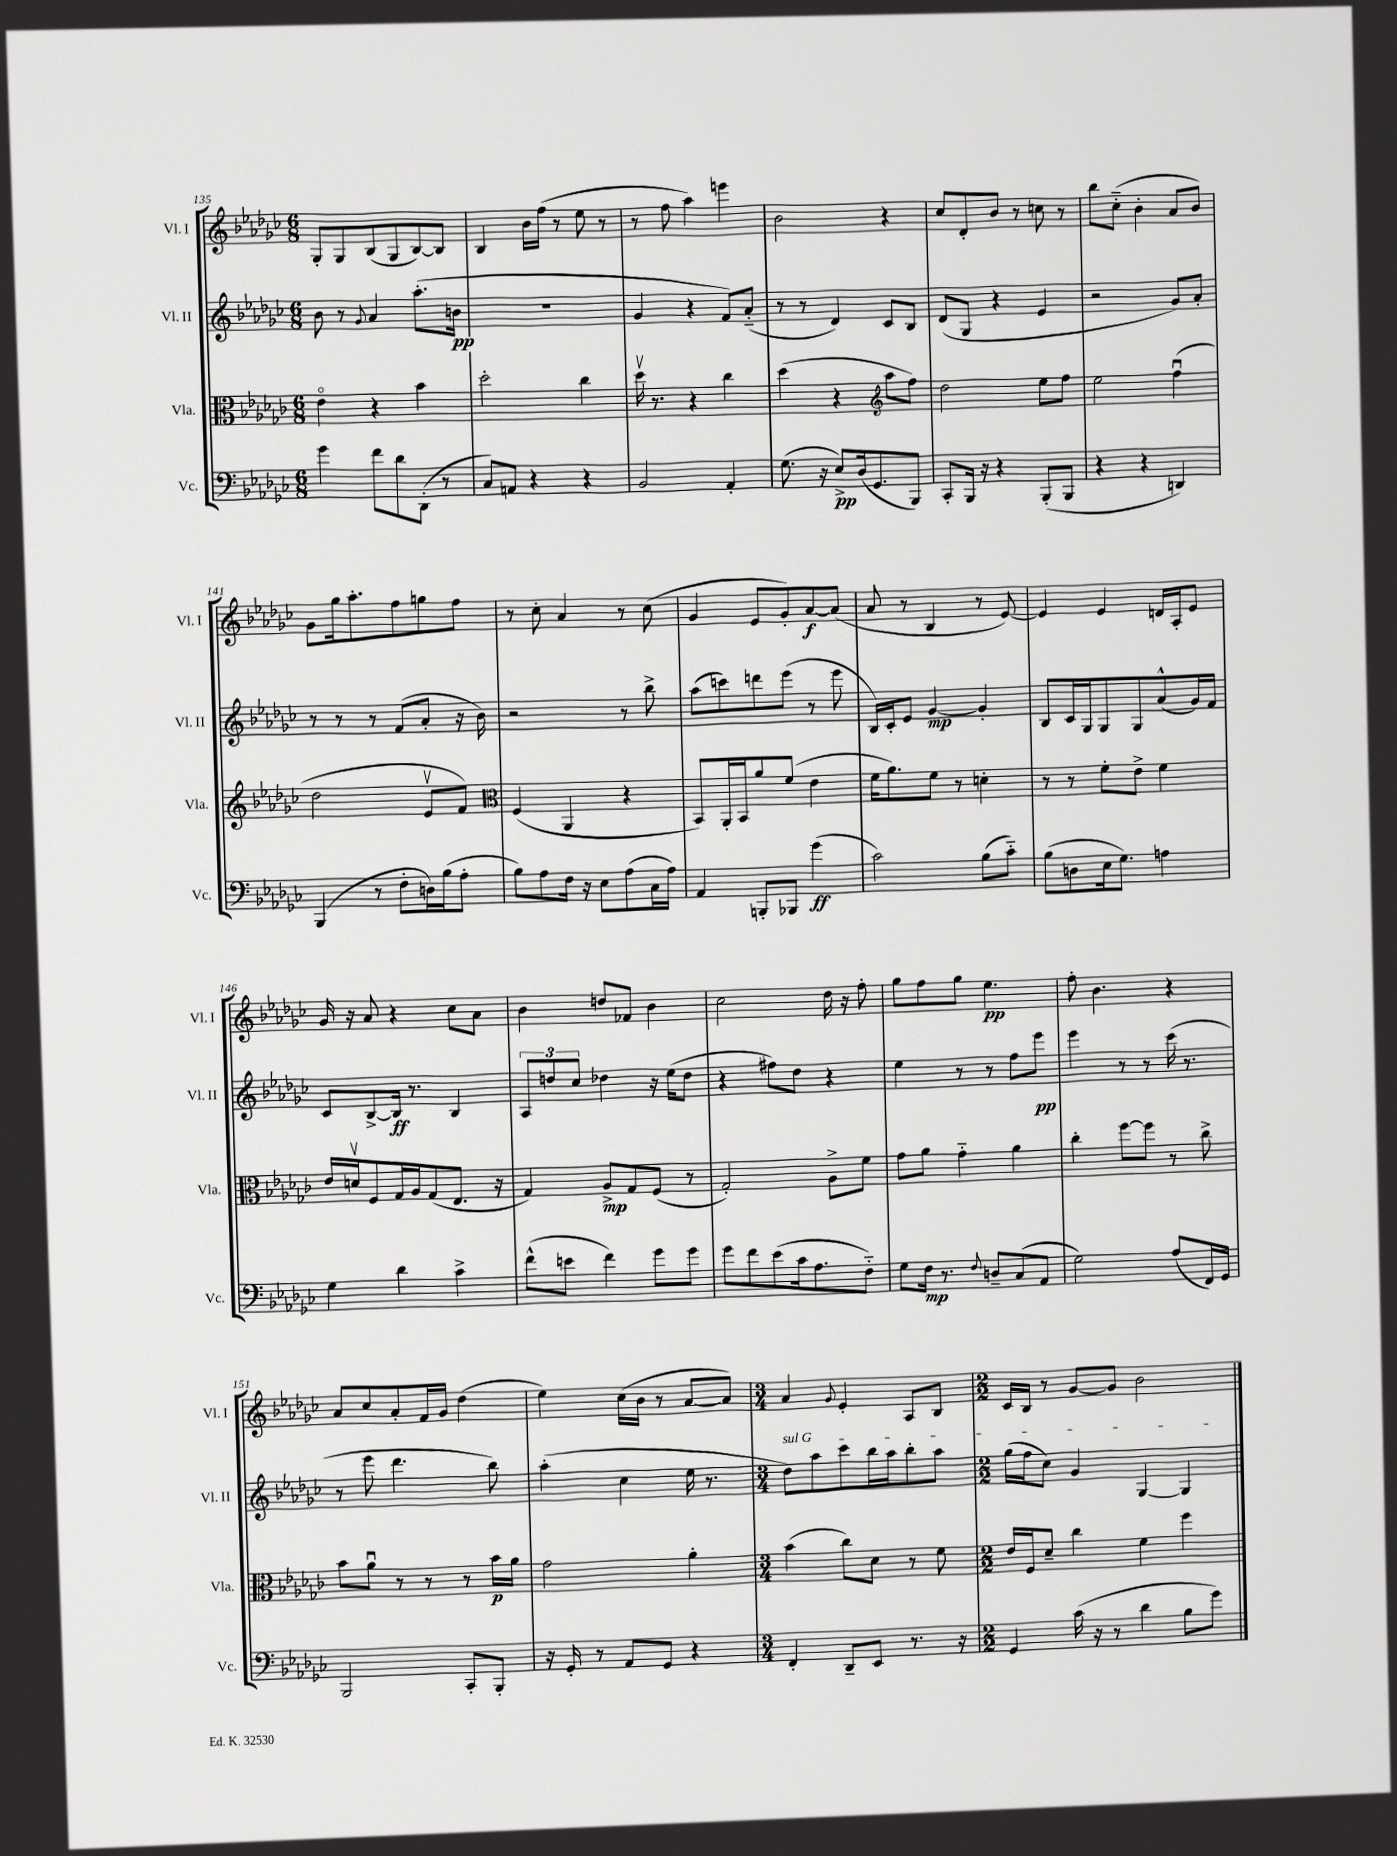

**kern	**kern	**kern	**kern
*staff4	*staff3	*staff2	*staff1
*clefF4	*clefC3	*clefG2	*clefG2
*k[b-e-a-d-g-c-]	*k[b-e-a-d-g-c-]	*k[b-e-a-d-g-c-]	*k[b-e-a-d-g-c-]
*M6/8	*M6/8	*M6/8	*M6/8
4g-	4e-o	8b-	8G-'
.	.	8r	8G-
.	.	8qqg-	.
8f	4r	4a-	(8B-
8d-	.	.	8G-
(8DD-'	4b-	(8.aa-'	[8B-)
8r	.	.	8B-]
.	.	16b	.
=	=	=	=
8C-)	2dd-'	2.r	4B-
8AA	.	.	.
4r	.	.	16b-
.	.	.	(16ff
.	.	.	8r
4r	4cc-	.	8ee-
.	.	.	8r
=	=	=	=
2BB-	16dd-v	4g-	8r
.	8.r	.	.
.	.	.	8ff
.	4r	4r	4aa-)
4AA-'	4cc-	8f)	4eee
.	.	(8a-'~	.
=	=	=	=
(8.G-	(4dd-	8r	2b-
.	.	8r	.
16r	.	.	.
8E-^)	4r	4d-)	.
(16D-	.	.	.
8.GG-	.	.	.
*	*clefG2	*	*
.	8aa-	8c-	4r
8BBB-)	8ff)	8B-	.
=	=	=	=
8CC-'	2dd-	(8d-	8cc-
16BBB-	.	8G-	8d-'
16r	.	.	.
4r	.	4r	8b-
.	.	.	8r
(8BBB-'	8ee-	4e-	8cc
8BBB-	8ff	.	8r
=	=	=	=
4r	2ee-	2r	8bb-
.	.	.	(8cc-'~
4r	.	.	4b-'
4DD)	(4ffu	8g-)	8a-
.	.	8a-'	8b-)
=	=	=	=
(4BBB-	2dd-	8r	8g-
.	.	8r	16gg-
.	.	.	8.aa-'
8r	.	8r	.
8F'	.	(8f	8ff
16D)	8e-v	8a-'	8gg
(16B-	.	.	.
8A-'	8f)	16r	8ff
.	.	16b-)	.
=	=	=	=
*	*clefC3	*	*
8B-)	(4F	2r	8r
8A-	.	.	8cc-'
16F	4AA-	.	4a-
16r	.	.	.
8E-	.	.	.
(8A-	4r	8r	8r
16C-	.	8bb-^	(8cc-
16A-)	.	.	.
=	=	=	=
4AA-	8BB-)	(8aa-	4g-
.	16AA-'	8ccc)	.
.	16BB-	.	.
8BBB'	8a-	8ddd	8e-
8BBB-	(8f	(8eee-	8g-')
(4g-	4e-	8r	[8a-
.	.	8eee-	(8a-]
=	=	=	=
2c-)	16f	16B-)	8a-
.	8.a-)	16c-'	.
.	.	8e-	8r
.	8f	[4g-	4B-
.	8r	.	.
(8B-	4d'	4g-']	8r
8c-'~)	.	.	[8e-)
=	=	=	=
(8B-	8r	8B-	4e-]
8D	8r	16c-	.
.	.	16G-	.
16E-	8f'	8G-	4e-
8.G-)	.	.	.
.	8e-^	8G-	.
4A	4f	(8a-^^	16d
.	.	.	16A-'
.	.	16g-)	8e-
.	.	16f	.
=	=	=	=
4G-	16e-	8c-	16g-
.	16dv	.	16r
.	8F	[8B-^	8a-
4d-	16G-	16B-]	4r
.	16A-	8.r	.
.	(8G-	.	.
4c-^	8.E-	4B-	8cc-
.	.	.	8a-
.	16r	.	.
=	=	=	=
(8f^^	4G-)	12A-	4b-
.	.	12dd	.
8e	.	.	.
.	.	12cc-	.
4f)	8A-^	4dd-	8dd
.	8G-	.	8f-
8g-	(8F	16r	4b-
.	.	(16ee-	.
8g-	8r	8dd-	.
=	=	=	=
8g-	2G-')	4r	2cc-
8f	.	.	.
(8e-	.	8ff#)	.
16c-	.	8dd-	.
8.A-	.	.	.
.	8A-^	4r	16dd-
.	.	.	16r
8F'~)	8f	.	8ff'
=	=	=	=
8G-	8g-	4ee-	8gg-
16F	8a-	.	8ff
8.r	.	.	.
.	4g-'~	8r	8gg-
8qqF	.	.	.
8D~	.	8r	4.ee-
(8C-	4a-	8ff	.
8AA-	.	8eee-	.
=	=	=	=
2G-)	4cc-'	4eee-	8ff'
.	.	.	4.b-
.	[8ff	8r	.
.	8ff]	8r	.
(8A-	8r	(16ccc-	4r
.	.	8.r	.
16FF)	8cc-^	.	.
16GG-	.	.	.
=	=	=	=
2BBB-	8b-	8r	8a-
.	8a-u	8eee-	8cc-
.	8r	4.ddd-	8a-'
.	8r	.	16f
.	.	.	16g-
8CC-'	8r	.	(4dd-
8BBB-'	16b-	8bb-)	.
.	16a-	.	.
=	=	=	=
16r	2g-	(4aa-'	4ee-)
16GG-'	.	.	.
8r	.	.	.
8AA-	.	4cc-	(16cc-
.	.	.	16b-
8GG-	.	.	8r
4r	4a-'	16ee-	[8a-
.	.	8.r	.
.	.	.	8a-])
=	=	=	=
*M3/4	*M3/4	*M3/4	*M3/4
4FF'	(4b-	8dd-)	4a-
.	.	8aa-	.
.	.	.	8qqg-
8DD-~	8cc-)	8ccc-	4e-'
8EE-	8d-	16bb-	.
.	.	16aa-	.
8.r	8r	8bb-'	8A-
.	8f	8aa-	8B-
16r	.	.	.
=	=	=	=
*M2/2	*M2/2	*M2/2	*M2/2
4GG-	16e-	(16gg-	16c-
.	16F	16ff	16B-
.	8d-~	8cc-)	8r
(16c-	4cc-	4g-	[8g-
16r	.	.	.
8r	.	.	8g-]
4d-	4f	[4G-	2b-
8B-	4ff	4G-]	.
8g-)	.	.	.
==	==	==	==
*-	*-	*-	*-
